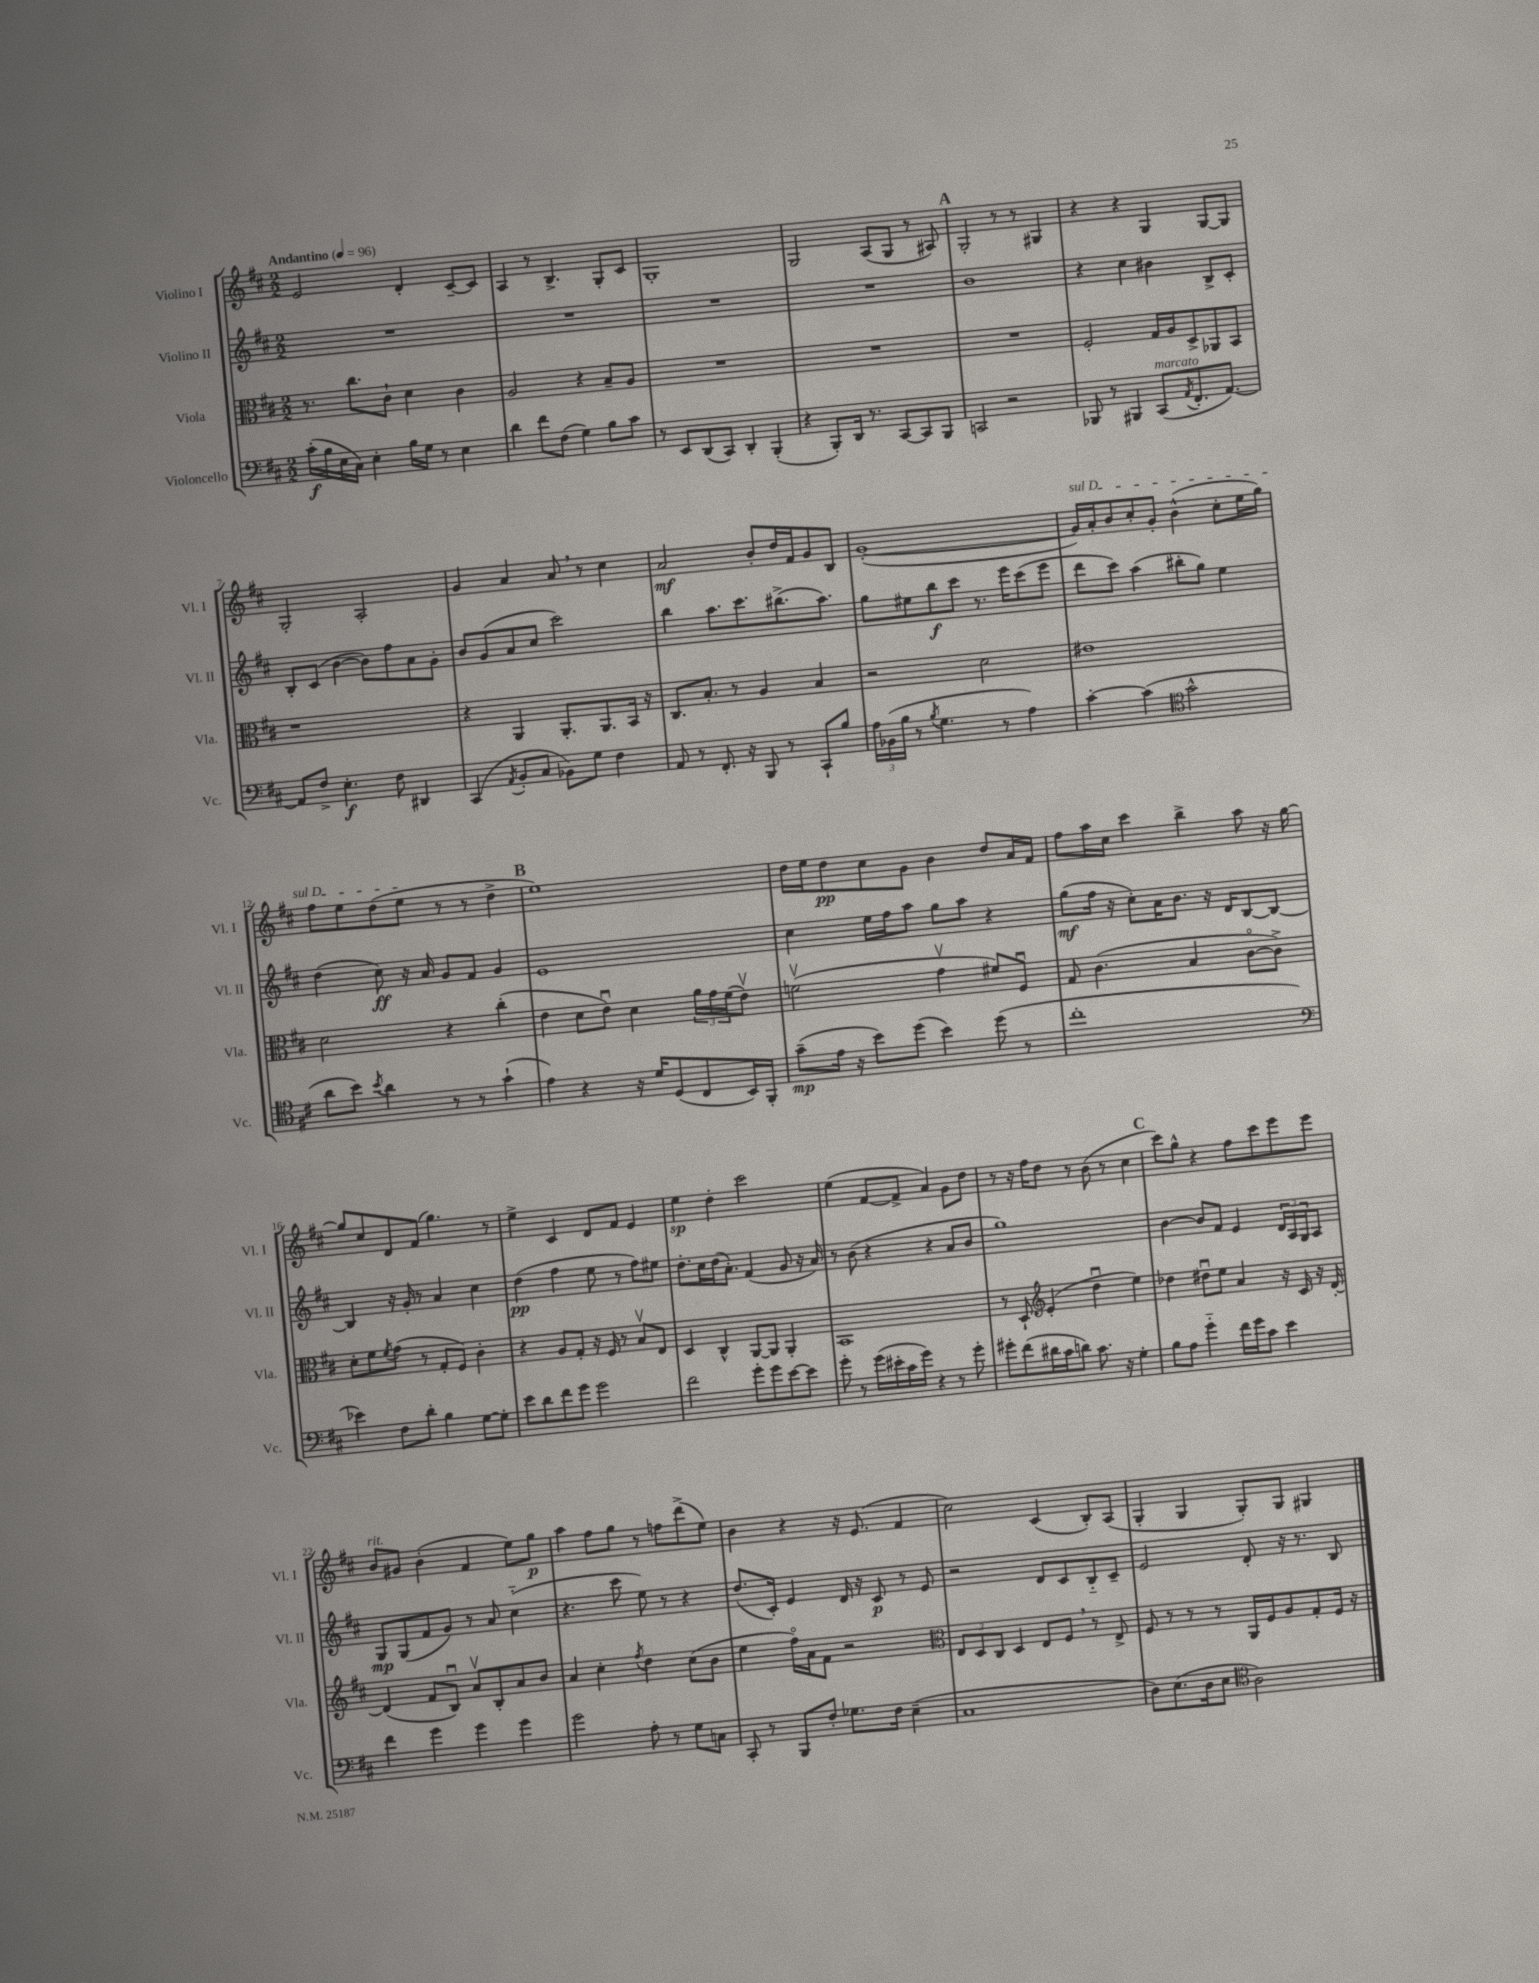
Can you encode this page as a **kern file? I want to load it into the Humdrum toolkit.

**kern	**kern	**kern	**kern
*staff4	*staff3	*staff2	*staff1
*clefF4	*clefC3	*clefG2	*clefG2
*k[f#c#]	*k[f#c#]	*k[f#c#]	*k[f#c#]
*M2/2	*M2/2	*M2/2	*M2/2
*MM96	*MM96	*MM96	*MM96
(16c#'	8.r	1r	2e
16B	.	.	.
16E	.	.	.
16C#)	8.cc#	.	.
4E'	.	.	.
.	8c#`	.	.
16B	4d	.	4d'
16G	.	.	.
8r	.	.	.
4E	4c#	.	[8c#~
.	.	.	8c#]
=	=	=	=
4d	2A	1r	4A
8f#	.	.	8r
(8F#	.	.	4.B^
4G)	4r	.	.
8B	8B~	.	8G'
8c#	8A	.	8c#
=	=	=	=
8r	1r	1r	1G'
8EE	.	.	.
(8DD	.	.	.
8CC#)	.	.	.
4DD'	.	.	.
(4BBB'	.	.	.
=	=	=	=
4r	1r	1r	2G
8BBB')	.	.	.
16DD	.	.	.
8.r	.	.	.
.	.	.	(8A
[8CC#	.	.	8G
8CC#]	.	.	8r
8BBB	.	.	8A#)
=	=	=	=
2CC	1r	1b	2G'
2r	.	.	8r
.	.	.	8r
.	.	.	4G#
=	=	=	=
8BBB-	2F#'	4r	4r
8r	.	.	.
4BBB#	.	4cc#	4r
(8CC#	16G	4b#	4G
.	16A	.	.
8qAA	.	.	.
8.FF#'	8D^	.	.
.	8AA-	8B^	[8G
[8.AA)	.	.	.
.	8BB	8c#'	8G]
=	=	=	=
8AA]	1r	8B'	2G'
8F#^	.	(8c#	.
4.E'	.	[4b	.
.	.	8b])	2A'
8F#	.	8ff#	.
4DD#	.	8a	.
.	.	8g'	.
=	=	=	=
(4CC#	4r	8b	4g
.	.	(8g	.
8qAA	.	.	.
8BB'	4AA	8a	4a
8C#	.	8cc#	.
8BB-)	8.AA'	2ccc#)	8a
8G	.	.	8r
.	8.AA	.	.
4F#	.	.	4cc#
.	16BB	.	.
.	16r	.	.
=	=	=	=
8AA	8.C#	4bb	2a
8r	.	.	.
.	8.B'	.	.
8.FF#'	.	8.aa	.
.	8r	.	.
16r	.	8.ccc#	.
8BBB	4A	.	8b'
8r	.	(8.bb#^	16dd
.	.	.	16f#
8CC#`	4B	.	8g
.	.	8.aa)	.
8B	.	.	8B
=	=	=	=
24A	2r	8gg	([1g'
(24BB-	.	.	.
24B	.	.	.
8r	.	8ee#	.
8qB	.	.	.
4.G	.	8bb	.
.	.	8ccc#	.
.	2d	8.r	.
8r	.	.	.
.	.	16eee	.
4A)	.	(8ccc#	.
.	.	8eee	.
=	=	=	=
[4c#'	1e#	8ddd	16g])
.	.	.	16a'
.	.	8ccc#)	8b
(4c#]	.	(4aa	8cc#'
.	.	.	8g'
*clefC4	*	*	*
2g^^	.	8bb#'	(4b^^
.	.	8gg)	.
.	.	4ee	8cc#'
.	.	.	16ee
.	.	.	16gg)
=	=	=	=
8a	2d	(4dd	8ff#
8b)	.	.	8ee
8qb	.	.	.
4a	.	8cc#)	(8dd
.	.	16r	8ee
.	.	16a	.
8r	4r	8g	8r
8r	.	8f#	8r
(4g`	(4cc#'	4g	4dd^
=	=	=	=
4e)	4e	1e	1ee)
4r	8d	.	.
.	8eu)	.	.
16r	4d	.	.
16d	.	.	.
(8D	.	.	.
8C#	24a	.	.
.	24g	.	.
.	(24f#	.	.
16BB)	8ev)	.	.
16FF#'	.	.	.
=	=	=	=
(8g~	(2fv	4cc#	16dd
.	.	.	16ee
16e	.	.	8dd
16r	.	.	.
8b)	.	16ee	8cc#
.	.	16ff#	.
(8dd	.	8aa	8g
4b)	4gv	8gg	4b
.	.	8aa	.
(8dd	8f#)	4r	8dd
8r	8F#u	.	16a
.	.	.	16f#
=	=	=	=
1cc#'	8G	(8gg	8ff#
.	(4.c#	16ff#	16aa
.	.	16r	16cc#
.	.	8cc#')	4ccc#
.	.	16a	.
.	.	8.b	.
.	4B	.	4bb^
.	.	16r	.
.	.	16d	.
.	[8c#o	[8B	8aa
.	8c#^])	8B_	16r
.	.	.	[16gg
=	=	=	=
*clefF4	*	*	*
4e-)	8d'	4B]	8gg]
.	8f#	.	8cc#
.	8qf#	.	.
8F#	(8g	16r	8d
.	.	16g'	.
8d'	8r	8r	(8f#
4B	8G'	4a	4.gg)
.	8F#)	.	.
[8G	4c#'	4cc#	.
8G']	.	.	8r
=	=	=	=
8e	4r	(4dd	4ee^
8d	.	.	.
8f#	8A	4ff#	4c#
8g	8G'	.	.
2g	16r	8ee	8d
.	16F#	.	.
.	8r	8r	8f#
.	8Bv	8ff#)	4e
.	8E	8ee#	.
=	=	=	=
2f#	4D	8.dd'	4ee
.	.	16cc#	.
.	4C#^^	(16dd	4dd'
.	.	8.a')	.
8g'	[8AA	(4f#	2ccc#
8g	8AA]	.	.
[8e	4AA'	8g	.
8e]	.	16r	.
.	.	16a)	.
=	=	=	=
8g'	1BB	8r	(4ee
8r	.	(8b	.
(16g	.	4r	[8f#
16e#'	.	.	.
16c#	.	.	8f#^]
16g)	.	.	.
4r	.	4r	4a)
8r	.	8a	8g
8g'	.	8b	8dd
=	=	=	=
8g#'	8r	1gg)	8r
(8f#	8D`	.	16r
.	.	.	16ff#
*	*clefG2	*	*
16d#	(4e'	.	8dd
16c#	.	.	.
8d)	.	.	8r
8.c#	4ddu	.	(8b
.	.	.	8r
16r	.	.	.
4G'	4ee)	.	4cc#
=	=	=	=
8B	4dd-	[4b	8ccc#)
8A	.	.	8gg^^
4g'~	8dd#u	8b]	4r
.	8ee	8f#	.
16f#	4a	4e	8ff#
16g	.	.	.
8c#	.	.	8ccc#
4e	16r	24d	8eee
.	.	24A	.
.	16c#	.	.
.	.	24G	.
.	16r	8A	8eee
.	[16d'	.	.
=	=	=	=
4f#	(4d]	8G	8b
.	.	(8G	8g#
4g	8f#	8f#	(4b'
.	8Bu)	8g)	.
4g	8av	8r	4f#
.	8B'	8a	.
4g	8a	(4cc#'~	8ee)
.	8b	.	8gg
=	=	=	=
2g	4a	4.r	4aa
.	4cc#'	.	8ff#
.	.	8ccc#	8gg
.	8qff#	.	.
8A'	4dd	8ee)	8r
8r	.	8r	8ff
8G	(8cc#	4r	(8ddd^
8C	8b	.	8ee)
=	=	=	=
8CC#'	4ee	(8.dd	4b
8r	.	.	.
.	.	16c#')	.
8BBB	16ff#o)	4e	4r
.	16a	.	.
8F#'	8f#	.	.
8.G-	2r	16d	16r
.	.	16r	(8.e
.	.	8c#	.
16F#	.	.	.
(4E~	.	8r	4f#
.	.	8e	.
=	=	=	=
*	*clefC3	*	*
1C#	12E	2r	2cc#)
.	12D	.	.
.	12C#	.	.
.	4D	.	.
.	8E	8d	(4c#
.	8F#	8c#	.
.	8r	8B'~	8B')
.	8E^	8c#~	(8A
=	=	=	=
8D)	8F#	2e	4G'
(8.E	8r	.	.
.	8r	.	4G
16D	.	.	.
8E	8r	.	.
*clefC4	*	*	*
2A)	16AA	8d'	8G')
.	16F#	.	.
.	8A	16r	8G
.	.	8.r	.
.	8G'	.	4G#
.	16F#	8B	.
.	16r	.	.
==	==	==	==
*-	*-	*-	*-
